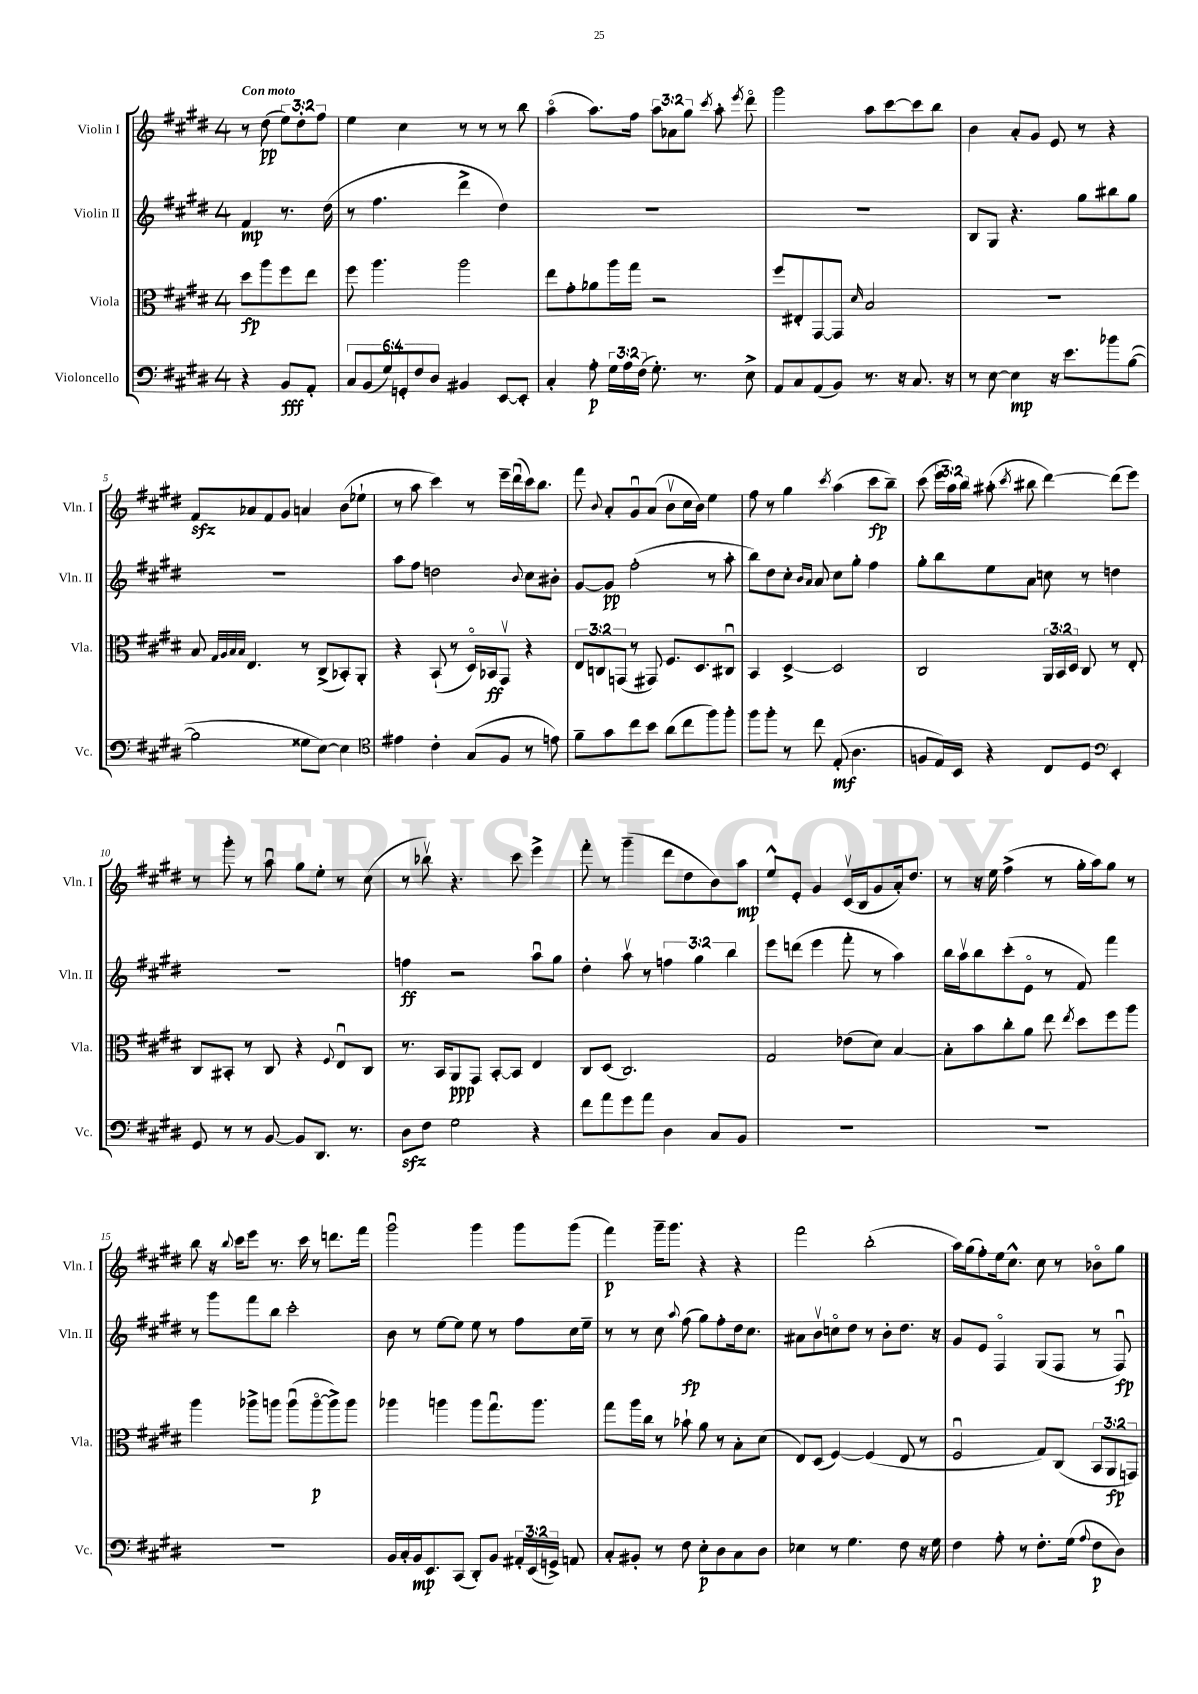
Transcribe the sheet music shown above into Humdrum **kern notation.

**kern	**dynam	**kern	**dynam	**kern	**dynam	**kern	**dynam
*part4	*part4	*part3	*part3	*part2	*part2	*part1	*part1
*staff4	*staff4	*staff3	*staff3	*staff2	*staff2	*staff1	*staff1
*I"Violoncello	*	*I"Viola	*	*I"Violin II	*	*I"Violin I	*
*I'Vc.	*	*I'Vla.	*	*I'Vln. II	*	*I'Vln. I	*
*clefF4	*	*clefC3	*	*clefG2	*	*clefG2	*
*k[f#c#g#d#]	*	*k[f#c#g#d#]	*	*k[f#c#g#d#]	*	*k[f#c#g#d#]	*
*M4/4	*	*M4/4	*	*M4/4	*	*M4/4	*
=	=	=	=	=	=	=	=
!	!	!	!	!	!	!LO:TX:a:B:t=Con moto	!
4r	.	8dd#\L	fp	4f#/	mp	8r	.
.	.	8aa\	.	.	.	(8dd#\	pp
8BB/L	fff	8ff#\	.	8.r	.	12ee\L)	.
.	.	.	.	.	.	12dd#'\	.
8AA'/J	.	8ee\J	.	.	.	.	.
.	.	.	.	.	.	12ff#\J	.
.	.	.	.	(16dd#\	.	.	.
=1	=1	=1	=1	=1	=1	=1	=1
12C#/L	.	8ff#\	.	8r	.	4ee\	.
(12BB/	.	.	.	.	.	.	.
.	.	4.aa\	.	4.ff#\	.	.	.
12G#/)	.	.	.	.	.	.	.
12GGn'/	.	.	.	.	.	4cc#\	.
12F#/	.	.	.	.	.	.	.
12D#/J	.	.	.	.	.	.	.
4BB#X/	.	2aa\	.	4ddd#^\	.	8r	.
.	.	.	.	.	.	8r	.
[8EE/L	.	.	.	4dd#\)	.	8r	.
8EE'/J]	.	.	.	.	.	8bb\	.
=2	=2	=2	=2	=2	=2	=2	=2
4C#'/	.	8ee\L	.	1r	.	(4aa\	.
.	.	8g#'\	.	.	.	.	.
8A'\	p	8a-X\	.	.	.	8.aa\L)	.
24G#\LL	.	16aa\L	.	.	.	.	.
24A\	.	.	.	.	.	.	.
.	.	16gg#\JJ	.	.	.	16ff#\Jk	.
(24F#\JJ	.	.	.	.	.	.	.
8.G#'\)	.	2r	.	.	.	12aa\L	.
.	.	.	.	.	.	12a-X\	.
.	.	.	.	.	.	12gg#\J	.
8.r	.	.	.	.	.	.	.
.	.	.	.	.	.	8qccc#/	.
.	.	.	.	.	.	8aa'\	.
.	.	.	.	.	.	8qeee/	.
8E^\	.	.	.	.	.	8ddd#\	.
=3	=3	=3	=3	=3	=3	=3	=3
8AA/L	.	8ff#/L	.	1r	.	2ggg#\	.
8C#/	.	8E#X'/	.	.	.	.	.
(8AA/	.	[8GG#/	.	.	.	.	.
8BB/J)	.	8GG#/J]	.	.	.	.	.
.	.	16qqd#/	.	.	.	.	.
8.r	.	2B/	.	.	.	8aa\L	.
.	.	.	.	.	.	[8ccc#\	.
16r	.	.	.	.	.	.	.
8.C#/	.	.	.	.	.	8ccc#\]	.
.	.	.	.	.	.	8bb\J	.
16r	.	.	.	.	.	.	.
=4	=4	=4	=4	=4	=4	=4	=4
8r	.	1r	.	8B/L	.	4b\	.
[8E\	.	.	.	8G#/J	.	.	.
4E\]	mp	.	.	4.r	.	8a'/L	.
.	.	.	.	.	.	8g#/J	.
16r	.	.	.	.	.	8e/	.
8.e\L	.	.	.	.	.	.	.
.	.	.	.	8gg#\L	.	8r	.
8b-X\	.	.	.	8bb#X\	.	4r	.
([8B\J	.	.	.	8gg#\J	.	.	.
!!LO:LB:g=z
=5	=5	=5	=5	=5	=5	=5	=5
2B\]	.	8B/	.	1r	.	8f#zz/L	.
.	.	32qqG#/LLL	.	.	.	.	.
.	.	32qqA/	.	.	.	.	.
.	.	32qqB/	.	.	.	.	.
.	.	32qqB/JJJ	.	.	.	.	.
.	.	4.E/	.	.	.	8a-X/	.
.	.	.	.	.	.	8f#/	.
.	.	.	.	.	.	8g#/J	.
8G##X\L	.	8r	.	.	.	4an/	.
[8E\J)	.	(8C#^/L	.	.	.	.	.
4E\]	.	8BB-X'/)	.	.	.	(8b\L	.
.	.	8AA'/J	.	.	.	8ee-X`\J	.
=6	=6	=6	=6	=6	=6	=6	=6
*clefC4	*	*	*	*	*	*	*
4e#X\	.	4r	.	8aa\L	.	8r	.
.	.	.	.	8ff#\J	.	8aa\	.
4c#'\	.	(8BB`/	.	2ddn\	.	4ccc#\)	.
.	.	8r	.	.	.	.	.
(8G#/L	.	16D#/LL)	.	.	.	8r	.
.	.	16BB-X/J	ff	.	.	.	.
8F#/J	.	8GG#v/J	.	.	.	16eee~\LL	.
.	.	.	.	.	.	(16ddd#u\	.
.	.	.	.	8qqb/	.	.	.
8r	.	4r	.	8cc#\L	.	16ccc#\J)	.
.	.	.	.	.	.	8.bb\J	.
8en\)	.	.	.	8b#X'\J	.	.	.
=7	=7	=7	=7	=7	=7	=7	=7
8f#~\L	.	12E/L	.	[8g#/L	.	8fff#\	.
.	.	12Cn/	.	.	.	.	.
.	.	.	.	.	.	8qqb/	.
8g#\	.	.	.	8g#/J]	pp	8a'/L	.
.	.	(12GGn/J	.	.	.	.	.
8cc#\	.	8r	.	(2ff#'\	.	8g#u/	.
8b\J	.	8GG#X/)	.	.	.	(8a/J	.
(8a\L	.	8.F#/L	.	.	.	8bv\L	.
8cc#\	.	.	.	.	.	16cc#\L	.
.	.	8.D#/	.	.	.	16b\JJ)	.
8ff#\)	.	.	.	8r	.	4ee\	.
8ff#'\J	.	8C#Xu/J	.	8aa'\	.	.	.
=8	=8	=8	=8	=8	=8	=8	=8
8ff#\L	.	4BB/	.	8bb\L)	.	8ff#\	.
8ff#'\J	.	.	.	8dd#\	.	8r	.
8r	.	[4D#^/	.	8cc#'\J	.	4gg#\	.
.	.	.	.	16qqb/LL	.	.	.
.	.	.	.	16qqa/JJ	.	.	.
8cc#\	.	.	.	8a/	.	.	.
.	.	.	.	.	.	8qccc#/	.
(8E'/	mf	2D#/]	.	8cc#\L	.	(4aa\	.
4.A\	.	.	.	8gg#'\J	.	.	.
.	.	.	.	4ff#\	.	8ccc#\L	fp
.	.	.	.	.	.	8bb~\J)	.
=9	=9	=9	=9	=9	=9	=9	=9
8Fn/L	.	2C#/	.	8gg#'\L	.	(8ccc#\	.
16E/L)	.	.	.	8bb\	.	24eee\LL	.
.	.	.	.	.	.	24aa\)	.
16BB/JJ	.	.	.	.	.	.	.
.	.	.	.	.	.	24bb\JJ	.
4r	.	.	.	8ee\	.	(8aa#X'\	.
.	.	.	.	.	.	8qccc#/	.
.	.	.	.	8a\J	.	8bb#X\	.
8C#/L	.	24AA/LL	.	8ccn\	.	[4ddd#\)	.
.	.	24BB/	.	.	.	.	.
.	.	24D#/JJ	.	.	.	.	.
8D#/J	.	8C#/	.	8r	.	.	.
*clefF4	*	*	*	*	*	*	*
4EE'/	.	8r	.	4ddn\	.	(8ddd#\L]	.
.	.	8E'/	.	.	.	8eee\J)	.
!!LO:LB:g=z
=10	=10	=10	=10	=10	=10	=10	=10
8GG#/	.	8C#/L	.	1r	.	8r	.
8r	.	8BB#X'/J	.	.	.	8ggg#'\	.
8r	.	8r	.	.	.	8r	.
[8BB/	.	8C#/	.	.	.	8aau\	.
8BB/L]	.	4r	.	.	.	8gg#\L	.
8.DD#/J	.	.	.	.	.	8ee'\J	.
.	.	8qqF#/	.	.	.	.	.
.	.	8Eu/L	.	.	.	8r	.
8.r	.	.	.	.	.	.	.
.	.	8C#/J	.	.	.	(8cc#\	.
=11	=11	=11	=11	=11	=11	=11	=11
8D#zz\L	.	8.r	.	4ffn\	ff	8r	.
8F#\J	.	.	.	.	.	8bb-Xv\)	.
.	.	16BB/KL	.	.	.	.	.
2G#\	.	8AA/	ppp	2r	.	4.r	.
.	.	8GG#/J	.	.	.	.	.
.	.	[8BB'/L	.	.	.	.	.
.	.	8BB/J]	.	.	.	8ccc#\	.
4r	.	4E/	.	8aau\L	.	4eee^\	.
.	.	.	.	8gg#\J	.	.	.
=12	=12	=12	=12	=12	=12	=12	=12
8f#\L	.	8C#/L	.	4dd#'\	.	8fff#'\	.
8a\	.	(8D#/J	.	.	.	8r	.
8g#\	.	2.C#/)	.	8aav\	.	(4ggg#~\	.
8a\J	.	.	.	8r	.	.	.
4D#\	.	.	.	6ffn\	.	8ddd#\L	.
.	.	.	.	.	.	8dd#\	.
.	.	.	.	6gg#\	.	.	.
8C#/L	.	.	.	.	.	8b\)	.
.	.	.	.	6bb\	.	.	.
8BB/J	.	.	.	.	.	8aa\J	mp
=13	=13	=13	=13	=13	=13	=13	=13
1r	.	2G#/	.	8eee\L	.	8ee^^/L	.
.	.	.	.	(8dddn\J	.	8e'/J	.
.	.	.	.	4eee\	.	4g#/	.
.	.	(8e-X\L	.	8fff#'\	.	(16c#v/LL	.
.	.	.	.	.	.	16B/J	.
.	.	8d#\J)	.	8r	.	8g#/	.
.	.	[4B/	.	4aa\)	.	16a'/k)	.
.	.	.	.	.	.	8.dd#/J	.
=14	=14	=14	=14	=14	=14	=14	=14
1r	.	8B'\L]	.	16bb\LL	.	8r	.
.	.	.	.	16aav\J	.	.	.
.	.	8b\	.	8bb\	.	16r	.
.	.	.	.	.	.	16ee\	.
.	.	8cc#'\	.	(8ccc#'\	.	(4ff#^\	.
.	.	8a\J	.	8e\J	.	.	.
.	.	8ee\	.	8r	.	8r	.
.	.	8qee/	.	.	.	.	.
.	.	8dd#\L	.	8f#/)	.	16gg#'\LL	.
.	.	.	.	.	.	16aa\J)	.
.	.	8ff#\	.	4fff#\	.	8gg#\J	.
.	.	8aa\J	.	.	.	8r	.
!!LO:LB:g=z
=15	=15	=15	=15	=15	=15	=15	=15
1r	.	4aa\	.	8r	.	8bb\	.
.	.	.	.	8ggg#\L	.	16r	.
.	.	.	.	.	.	8qqbb/	.
.	.	.	.	.	.	16ccc#\KL	.
.	.	8aa-X^\L	.	8fff#\	.	8eee\J	.
.	.	8aan\J	.	8bb\J	.	8.r	.
.	.	(8aau\L	.	2ccc#'\	.	.	.
.	.	.	.	.	.	16ccc#\	.
.	.	[8aa\	p	.	.	8r	.
.	.	8aa^\])	.	.	.	8.dddn\L	.
.	.	8aa\J	.	.	.	.	.
.	.	.	.	.	.	16fff#\Jk	.
=16	=16	=16	=16	=16	=16	=16	=16
16BB/LL	.	4aa-X\	.	8b\	.	2ggg#u\	.
16C#'/	.	.	.	.	.	.	.
16BB/J	mp	.	.	8r	.	.	.
8.EE/	.	.	.	.	.	.	.
.	.	4aan\	.	[8ee\L	.	.	.
(8CC#/J	.	.	.	8ee\J]	.	.	.
8DD#'/L)	.	8aa\L	.	8ee\	.	4ggg#\	.
8BB/J	.	8.gg#u\	.	8r	.	.	.
24AA#X'/LL	.	.	.	8ff#\L	.	8ggg#\L	.
(24EE/	.	.	.	.	.	.	.
.	.	8.aa\J	.	.	.	.	.
24GGn^/JJ)	.	.	.	.	.	.	.
8AAn/	.	.	.	16cc#\L	.	(8ggg#\J	.
.	.	.	.	16ee~\JJ	.	.	.
=17	=17	=17	=17	=17	=17	=17	=17
8C#'/L	.	8gg#\L	.	8r	.	4fff#\)	p
8BB#X'/J	.	16aa\L	.	8r	.	.	.
.	.	16cc#\JJ	.	.	.	.	.
8r	.	8r	.	8cc#\	.	16ggg#~\KL	.
.	.	.	.	.	.	8.ggg#\J	.
.	.	.	.	8qqaa/	.	.	.
8F#\	.	8b-X`\	.	(8ff#\	fp	.	.
8E'\L	p	8a\	.	8gg#\L)	.	4r	.
8D#\	.	8r	.	8ff#'\	.	.	.
8C#\	.	8B'\L	.	16dd#\k	.	4r	.
.	.	.	.	8.cc#\J	.	.	.
8D#\J	.	(8d#\J	.	.	.	.	.
=18	=18	=18	=18	=18	=18	=18	=18
4E-X\	.	8E/L)	.	8a#X\L	.	2fff#\	.
.	.	(8D#/J	.	8bv\	.	.	.
8r	.	[4F#/)	.	8ccn\	.	.	.
4.G#\	.	.	.	8dd#\J	.	.	.
.	.	(4F#/]	.	8r	.	(2bb'\	.
.	.	.	.	8b'\L	.	.	.
8F#\	.	8E/	.	8.dd#\J	.	.	.
16r	.	8r	.	.	.	.	.
16G#\	.	.	.	16r	.	.	.
=19	=19	=19	=19	=19	=19	=19	=19
4F#\	.	2F#u/	.	8g#/L	.	16aa\LL)	.
.	.	.	.	.	.	(16gg#\J	.
.	.	.	.	8e/J	.	8ff#'\)	.
8A'\	.	.	.	4F#/	.	16ee\k	.
.	.	.	.	.	.	8.cc#^^\J	.
8r	.	.	.	.	.	.	.
8.F#'\L	.	8G#/L)	.	(8G#/L	.	8cc#\	.
.	.	(8C#/J	.	8F#/J	.	8r	.
(16G#\Jk	.	.	.	.	.	.	.
8qqA/	.	.	.	.	.	.	.
8F#\L	p	12BB/L	.	8r	.	8b-X\L	.
.	.	12AA/	fp	.	.	.	.
8D#\J)	.	.	.	8F#u/)	fp	8gg#\J	.
.	.	12GGn/J)	.	.	.	.	.
==	==	==	==	==	==	==	==
*-	*-	*-	*-	*-	*-	*-	*-
